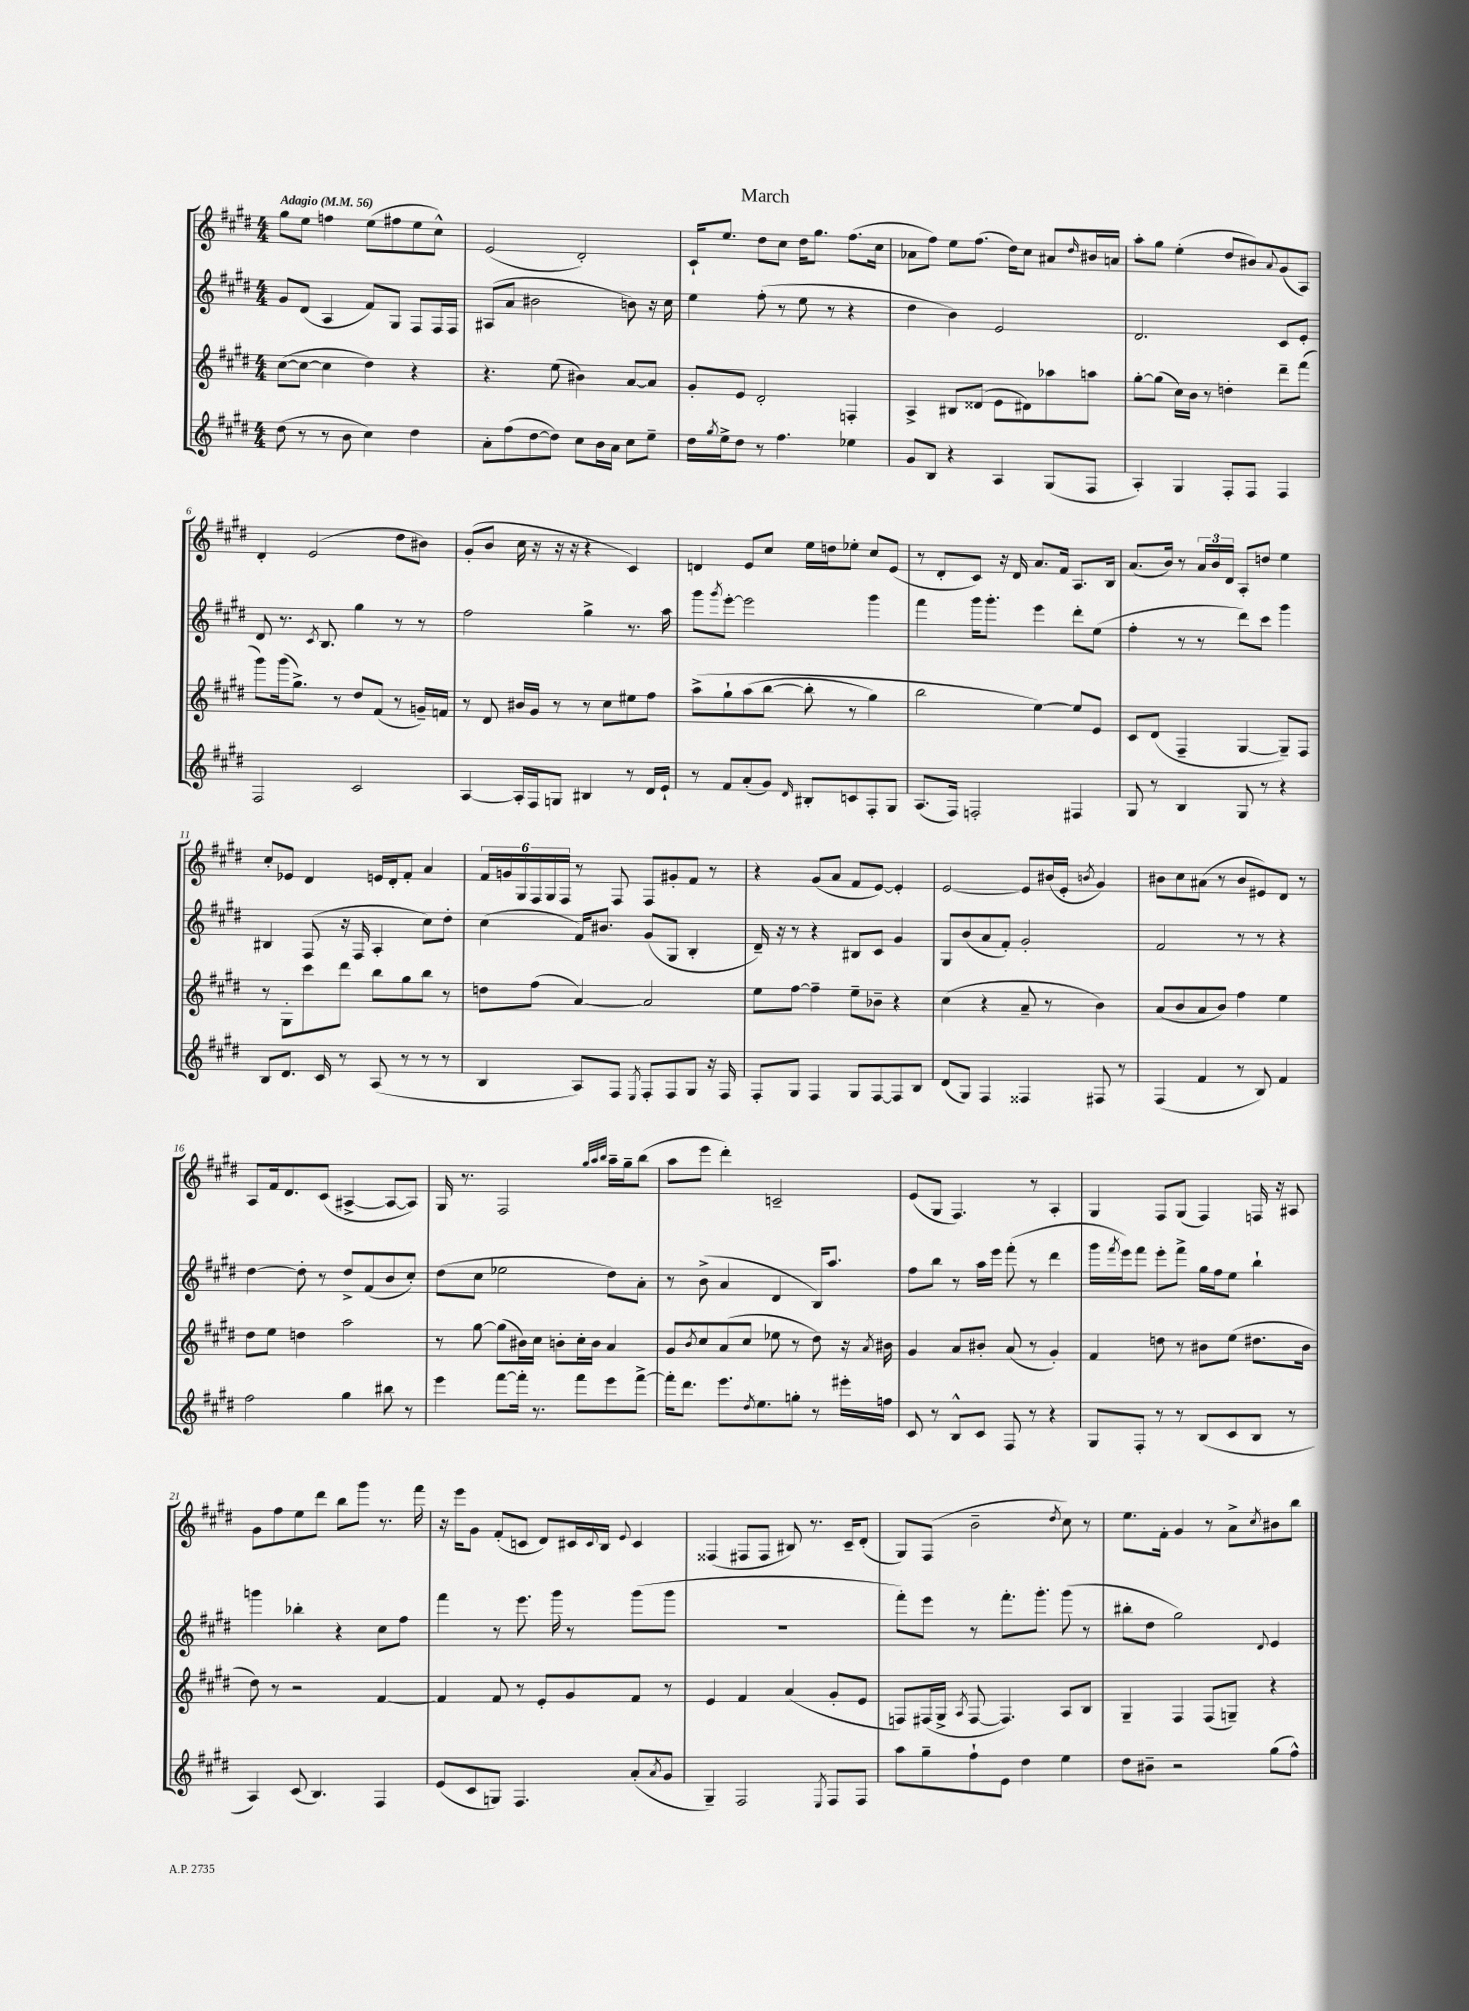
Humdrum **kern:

**kern	**kern	**kern	**kern
*staff4	*staff3	*staff2	*staff1
*clefG2	*clefG2	*clefG2	*clefG2
*k[f#c#g#d#]	*k[f#c#g#d#]	*k[f#c#g#d#]	*k[f#c#g#d#]
*M4/4	*M4/4	*M4/4	*M4/4
*MM56	*MM56	*MM56	*MM56
(8dd#\	([8cc#\L	8g#/L	8gg#\L
8r	8cc#\_J	(8d#/J	8ee\J
8r	4cc#\]	4A/	4ff\
8b\	.	.	.
4cc#\)	4dd#\)	8f#/L)	(8ee\L
.	.	8G#/J	8ff#\
4dd#\	4r	8F#/L	8ee\
.	.	16F#/L	8cc#^^\J)
.	.	16F#/JJ	.
=	=	=	=
8a'\L	4.r	(8A#/L	(2e/
(8ff#\	.	8a/J	.
[8dd#\	.	2b#\	.
8dd#\]J)	(8ee\	.	.
8cc#\L	4b#\)	.	2d#'/)
16b\L	.	.	.
16a\JJ	.	.	.
8cc#\L	[8a/L	8b\)	.
8ee~\J	8a/]J	16r	.
.	.	16cc#\	.
=	=	=	=
16dd#\LL	8g#'/L	4ee\	16c#`/LK
8qgg#/	.	.	.
16ee^\J	.	.	8.ee/J
8dd#\J	8e/J	.	.
8r	2d#'/	(8ff#'\	8dd#\L
4.ff#\	.	8r	8cc#\J
.	.	8ee\	16dd#\LK
.	.	.	8.gg#\J
.	.	8r	.
4ee-\	4F'/	4r	(8.ff#\L
.	.	.	16cc#\Jk
=	=	=	=
8g#/L	4A^/	4dd#\	8a-\L
8B/J	.	.	8ff#\J)
4r	8B#/L	4b\)	8ee\L
.	(8d##/J	.	(8.ff#\J
4A/	8e\L	2e/	.
.	.	.	16dd#\LK)
.	8d#\)	.	8cc#\J
(8G#/L	8aa-\	.	8a#/L
.	.	.	16qqdd#/
8F#/J	8aa\J	.	16b#/L
.	.	.	16a/JJ
=	=	=	=
4A'/)	[8gg#'\L	2.d#/	8aa'\L
.	(8gg#\]J	.	8gg#\J
4G#/	16cc#\LL)	.	(4ee'\
.	16b\JJ	.	.
.	8r	.	.
8F#'/L	4dd'\	.	8dd#/L
8F#/J	.	.	8b#/)
.	.	.	8qqa/
4F#/	8ddd#~\L	8c#/L	(8g#/
.	(8fff#\J	8e'/J	8A/J)
=	=	=	=
2F#/	8ggg#\L)	8d#/	4d#'/
.	(16ggg#\k	8.r	.
.	8.gg#^\J)	.	.
.	.	.	(2e/
.	.	8qc#/	.
.	.	8.B/	.
.	8r	.	.
2c#/	8dd#/L	4gg#\	.
.	(8f#/J	.	.
.	8r	8r	8dd#\L
.	16g~/LL)	8r	8b#\J)
.	16f/JJ	.	.
=	=	=	=
[4A/	8r	2ff#\	(8g#'/L
.	8d#/	.	8b/J
16A'/]LL	16b#/LL	.	16cc#\
16F#/J	16g#/JJ	.	16r
8G/J	8r	.	16r
.	.	.	16r
4B#/	8r	4gg#^\	4r
.	8cc#\L	.	.
8r	8ee#\	8.r	4c#/)
16d#/LL	8ff#\J	.	.
16e`/JJ	.	16aa\	.
=	=	=	=
8r	&(8aa^\L	8ggg#\L	4d/
.	.	8qggg#/	.
8f#/L	8gg#`\	[8eee'\J	.
(8a'/	(8aa\	2eee\]	8e/L
8g#/J)	[8bb\J	.	8cc#/J
16qqd#/	.	.	.
8B#'/L	8bb'\]	.	16ee\LL
.	.	.	16dd\J
8c/	8r	.	8ee-'\J
8F#'/	4gg#\)	4ggg#\	8cc#/L
8G#/J	.	.	(8e/J
=	=	=	=
(8.A/L	2bb\	4fff#\	8r
.	.	.	8d#'/L
16F#/Jk)	.	.	.
2F'/	.	16ggg#\LK	8c#/J)
.	.	8.ggg#'\J	.
.	.	.	16r
.	.	.	16d#/
.	[4ee\&)	4eee\	8.a/L
.	.	.	16f#/Jk
4F#/	8ee/]L	8ddd#'\L	8.A/L
.	8e/J	(8ee\J	.
.	.	.	16B/Jk
=	=	=	=
8G#/	8c#/L	4ff#'\	(8.a/L
8r	(8d#/J	.	.
.	.	.	16b/Jk)
4B/	4F#~/	8r	8r
.	.	8r	24a/LL
.	.	.	24b/
.	.	.	24d#/JJ
8G#/	[4G#/	8ddd#\L)	8A'/L
8r	.	8ccc#\J	8dd/J
4r	8G#~/]L)	4ggg#\	4ee\
.	8F#/J	.	.
=	=	=	=
8B/L	8r	4B#/	8cc#'/L
8.d#/J	8G#'\L	.	8e-/J
.	8ccc#\	(8F#/	4d#/
16c#/	.	.	.
8r	8ddd#\J	16r	.
.	.	16F#/	.
(8A/	8bb\L	4A'/	16e/LL
.	.	.	16d#'/J
8r	8gg#\	.	8f#'/J
8r	8bb\J	8cc#\L)	4a/
8r	8r	8dd#'\J	.
=	=	=	=
4B/	8dd\L	(4cc#\	24f#/LL
.	.	.	24g/
.	.	.	24G#/
.	(8ff#\J	.	24F#/
.	.	.	24G#/
.	.	.	24F#/JJ
8A/L)	[4a/)	16f#/LK)	8r
.	.	8.b#/J	.
8F#/J	.	.	8F#/
8qE/	.	.	.
8F#'/L	2a/]	(8g#/L	8F#/L
8F#/	.	8G#/J	8g#'/
8G#/J	.	4B'/	8f#/J
16r	.	.	8r
16F#/	.	.	.
=	=	=	=
8F#'/L	8ee\L	16d#~/)	4r
.	.	16r	.
8G#/J	[8ff#\J	8r	.
4F#/	4ff#~\]	4r	(8g#/L
.	.	.	8a/J
8G#/L	8ee~\L	8B#/L	8f#/L
[8F#/	8b-~\J	8c#/J	[8e/J)
8F#/]	4r	4g#/	4e'/]
8B/J	.	.	.
=	=	=	=
(8d#/L	(4cc#\	8G#/L	[2e/
8G#/J)	.	(8b/	.
4F#/	4r	8a/	.
.	.	8f#'/J)	.
4F##/	8a~/	2g#'/	8e/]L
.	8r	.	(16b#/L
.	.	.	16e'/JJ
.	.	.	8qb/
8F#/	4b\)	.	4g#/)
8r	.	.	.
=	=	=	=
(4F#/	(8a/L	2f#/	8b#\L
.	8b/	.	8cc#\
4f#/	8a/	.	(8a#\J
.	8b/J)	.	8r
8r	4ff#\	8r	8b#/L
8B/)	.	8r	8e#/)
4f#/	4ee\	4r	8d#/J
.	.	.	8r
=	=	=	=
2ff#\	8dd#\L	[4dd#\	8A/L
.	8ee\J	.	16f#/k
.	.	.	8.d#/
.	4dd\	8dd#'\]	.
.	.	8r	(8c#/J
4gg#\	2aa\	8dd#^/L	[4A#^/
.	.	(8f#/	.
8bb#\	.	8b/	8A#/_L
8r	.	8cc#'/J)	8A#/]J)
=	=	=	=
4eee\	8r	(8dd#\L	16G#/
.	.	.	8.r
.	[8gg#\	8cc#\J	.
[8fff#\L	(8gg#\]L	2ee-\	2F#/
16fff#'\]Jk	16b#\L)	.	.
8.r	16cc#\JJ	.	.
.	8b'\L	.	.
8fff#\L	16cc#'\L	.	.
.	16b\JJ	.	.
.	.	.	32qqgg#/LLL
.	.	.	32qqaa/
.	.	.	32qqbb/JJJ
8eee\	4a/	8dd#\L)	16aa~\LL
.	.	.	16gg#~\J
[8fff#^\J	.	8a'\J	(8bb\J
=	=	=	=
16fff#'\]LK	8g#/L	8r	8aa\L
8.ddd#\J	.	.	.
.	8qb/	.	.
.	8cc#/	(8b^\	8eee\J
8.eee\L	(8a/	4a/	4ddd#'\)
.	8cc#/J	.	.
8qdd#/	.	.	.
8.ee\	.	.	.
.	8ee-\	4d#/	2c~/
8gg'\J	8r	.	.
8r	8dd#\)	16B/LK)	.
.	.	8.aa/J	.
16eee#'\LL	16r	.	.
.	8qa/	.	.
16ff\JJ	16b#\	.	.
=	=	=	=
8c#/	4g#/	8ff#\L	(8e/L
8r	.	8bb\J	8G#/J
8B^^/L	8a/L	8r	4.F#/)
8c#/J	8b#'/J	16aa\LL	.
.	.	16eee\JJ	.
8F#/	(8a/	(8fff#'\	.
8r	8r	8r	8r
4r	4g#'/)	4ddd#\	4A'/
=	=	=	=
8G#/L	4f#/	16ggg#\LL	4G#/
.	.	8qfff#/	.
.	.	16eee\J)	.
8F#'/J	.	8fff#\J	.
8r	8dd\	8eee'\L	8F#/L
8r	8r	8fff#^\J	(8G#/J
(8B/L	8b#\L	16gg#\LL	4F#/)
.	.	16ff#\J	.
8c#/	(8ee\J	8ee\J	.
8B/J	8.dd#\L	4bb`\	16F/
.	.	.	16r
8r	.	.	8A#/
.	16b#\Jk	.	.
=	=	=	=
4A/)	8dd#\)	4ggg\	8g#\L
.	8r	.	8ff#\
(8c#/	2r	4bb-'\	8ee\
4.B/)	.	.	8ddd#\J
.	.	4r	8bb\L
.	.	.	8ggg#\J
4F#/	[4f#/	8cc#\L	8.r
.	.	8ff#\J	.
.	.	.	16fff#\
=	=	=	=
(8e/L	4f#/]	4fff#\	16r
.	.	.	16eee\LK
8c#/	.	.	8g#\J
8G/J)	8f#/	8r	(8f#'/L
4.F#/	8r	8.eee\	8c/J
.	8e'/L	.	8d#/L)
.	.	16ggg#\	.
.	8g#/	8r	16c#/L
.	.	.	8qqc#/
.	.	.	16B/JJ
.	.	.	8qqe/
(8a'/L	8f#/J	(8ggg#\L	4c#/
8qa/	.	.	.
8g#/J	8r	8ggg#\J	.
=	=	=	=
4G#~/)	4e/	1r	(4F##/
2F#/	4f#/	.	8F#/L
.	.	.	8F#/J
.	(4a/	.	8B#/)
.	.	.	8.r
8qE/	.	.	.
8F#/L	8g#'/L	.	.
.	.	.	16c#~/LK
8F#/J	8e/J	.	(8d#'/J
=	=	=	=
8aa\L	8F/L)	8fff#'\L)	8G#/L)
8gg#~\	(16F#/L	8eee\J	(8F#/J
.	16G#^/JJ	.	.
.	8qA/	.	.
8ff#`\	[8F#/	8r	2b~\
8e\J	4.F#/])	8.fff#'\L	.
4dd#\	.	.	.
.	.	8.ggg#'\J	.
.	.	.	8qdd#/
4ee\	8A/L	(8ggg#\	8cc#\)
.	8B/J	8r	8r
=	=	=	=
8dd#\L	4G#~/	8bb#'\L	8.ee\L
8b#~\J	.	8dd#\J	.
.	.	.	16f#'\Jk
2r	4F#/	2gg#\)	4g#/
.	(8F#/L	.	8r
.	8G~/J)	.	8a^\L
.	.	8qqd#/	8qcc#/
(8gg#\L	4r	4e/	8b#\
8ff#^^\J)	.	.	8bb\J
==	==	==	==
*-	*-	*-	*-
